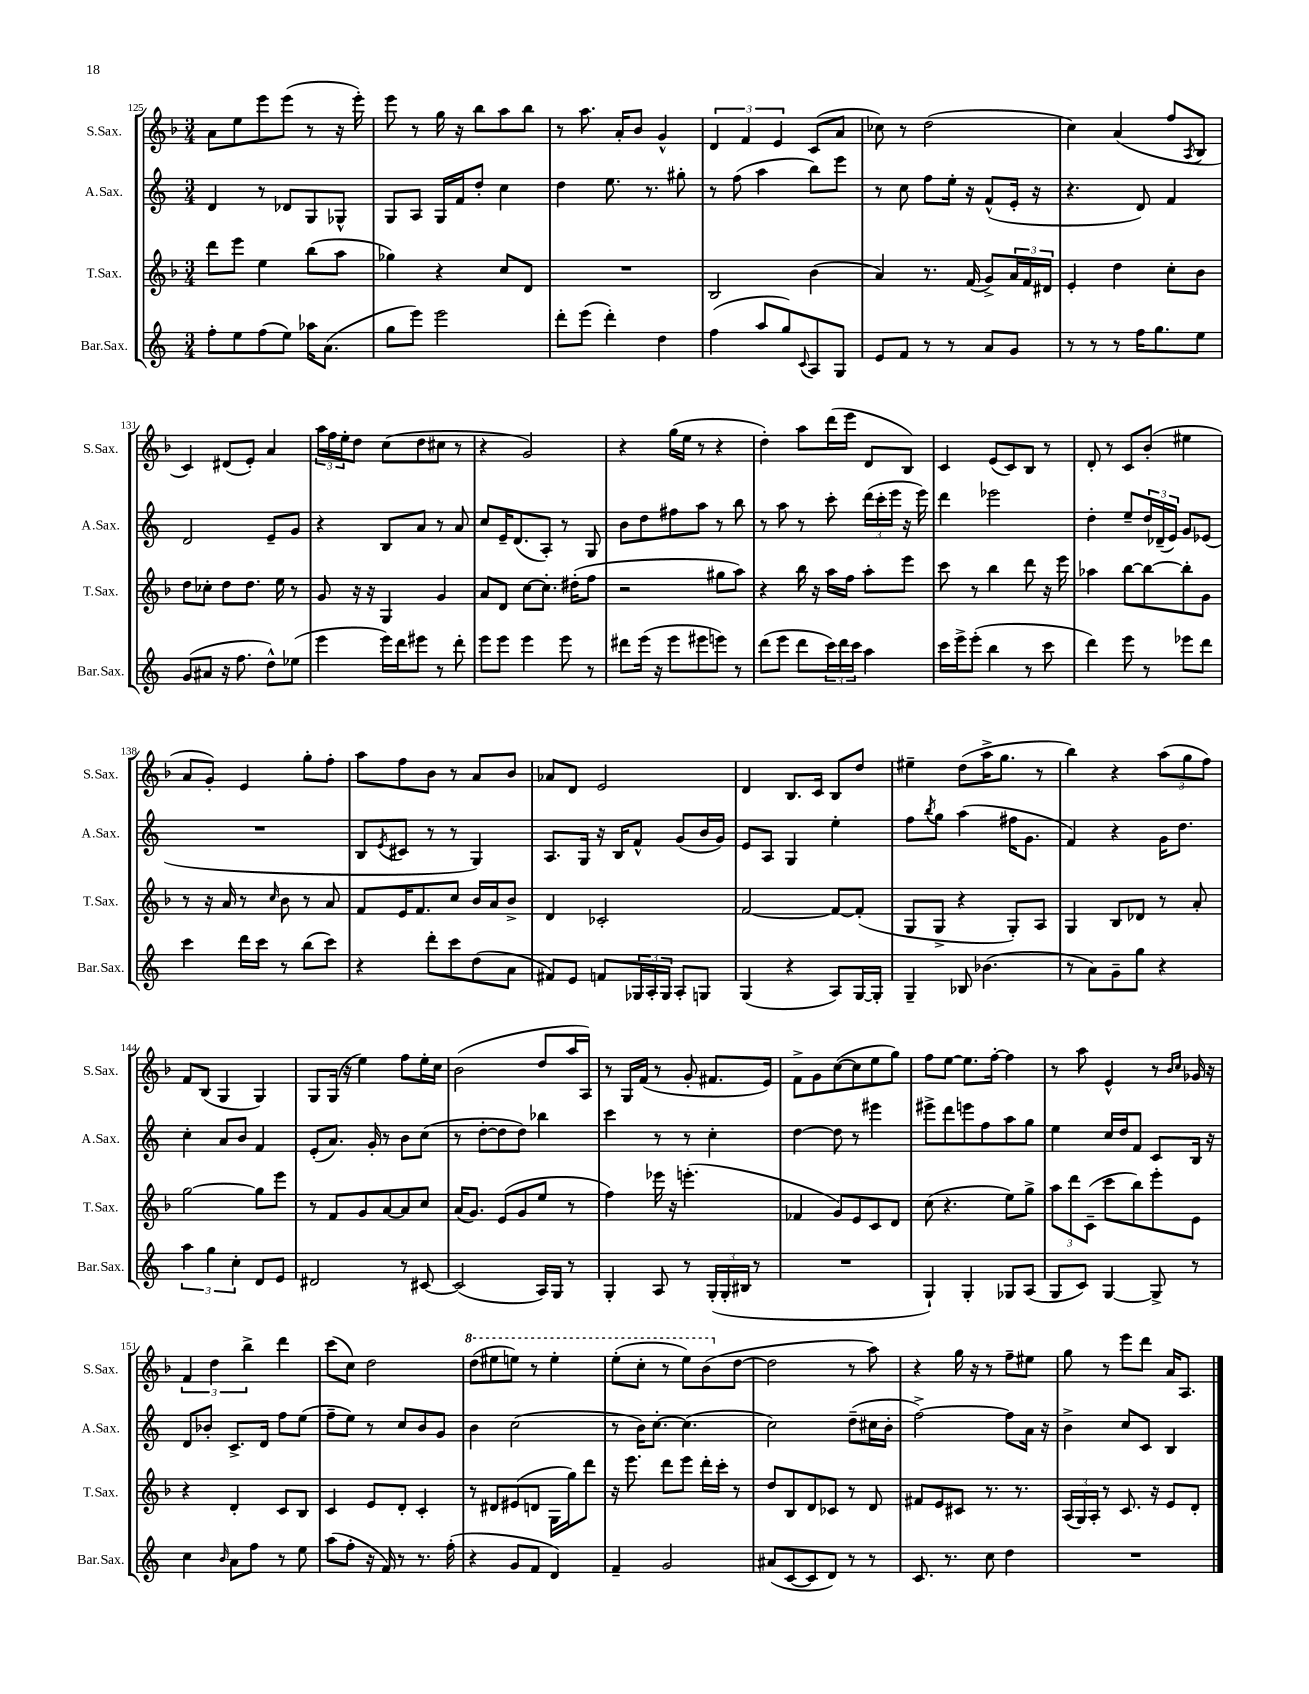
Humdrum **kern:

**kern	**kern	**kern	**kern
*staff4	*staff3	*staff2	*staff1
*clefG2	*clefG2	*clefG2	*clefG2
*k[]	*k[b-]	*k[]	*k[b-]
*M3/4	*M3/4	*M3/4	*M3/4
8ff'\L	8ddd\L	4d/	8a\L
8ee\	8eee\J	.	8ee\
(8ff\	4ee\	8r	8eee\
8ee\J)	.	8d-/L	(8eee\J
16aa-\LK	(8bb-\L	8G/	8r
(8.a\J	.	.	.
.	8aa\J	8G-^^/J	16r
.	.	.	16eee'\)
=	=	=	=
8gg\L	4gg-\)	8G/L	8eee\
8eee\J)	.	8A/J	8r
2eee\	4r	16G/LL	16gg\
.	.	16f/J	16r
.	.	8dd'/J	8bb-\L
.	8cc/L	4cc\	8aa\
.	8d/J	.	8bb-\J
=	=	=	=
8ddd'\L	2.r	4dd\	8r
(8eee\J	.	.	8.aa\
4ddd'\)	.	8.ee\	.
.	.	.	16a'/LK
.	.	.	8b-/J
.	.	8.r	.
4dd\	.	.	4g^^/
.	.	8gg#'\	.
=	=	=	=
(4ff\	2B-/	8r	6d/
.	.	(8ff\	.
.	.	.	6f/
8aa/L	.	4aa\	.
.	.	.	6e/
8gg/)	.	.	.
8qqc/	.	.	.
8A/	(4b-\	8bb\L)	(8c/L
8G/J	.	8eee\J	8a/J
=	=	=	=
8e/L	4a/)	8r	8cc-\)
8f/J	.	8cc\	8r
8r	8.r	8ff\L	(2dd\
8r	.	16ee'\Jk	.
.	(16f/	16r	.
8a/L	8g^/L)	(8f^^/L	.
8g/J	24a/L	16e'/Jk	.
.	24f/	.	.
.	.	16r	.
.	24d#/JJ	.	.
=	=	=	=
8r	4e'/	4.r	4cc\)
8r	.	.	.
8r	4dd\	.	(4a/
16ff\LK	.	8d/)	.
8.gg\	.	.	.
.	8cc'\L	4f/	8ff/L
.	.	.	8qA/
8ee\J	8b-\J	.	8B-/J
=	=	=	=
(8g/L	8dd\L	2d/	4c/)
8a#/J	8cc-'\J	.	.
16r	8dd\L	.	(8d#/L
8.ff\	.	.	.
.	8.dd\J	.	8e'/J)
8dd^^\L)	.	8e~/L	4a/
.	16ee\	.	.
(8ee-\J	8r	8g/J	.
=	=	=	=
4eee\	8g/	4r	24aa\LL
.	.	.	24ff\
.	.	.	24ee'\J
.	16r	.	8dd\J
.	16r	.	.
16eee\LL)	4G/	8B/L	(8cc\L
16ddd\J	.	.	.
8eee#\J	.	8a/J	8dd\
8r	4g/	8r	8cc#\J
8ddd'\	.	8a/	8r
=	=	=	=
8eee\L	8a/L	8cc/L	4r
8eee\J	8d/J	16e~/K	.
.	.	(8.d/	.
4eee\	[8cc\L	.	2g/)
.	8.cc'\]J	8A'/J)	.
8eee\	.	8r	.
.	(16dd#'\LK	.	.
8r	8ff\J	8G/	.
=	=	=	=
8ddd#\L	2r	8b\L	4r
(16eee\Jk	.	8dd\	.
16r	.	.	.
8eee\L	.	8ff#\	(16gg\LL
.	.	.	16ee\JJ
8eee#\	.	8aa\J	8r
8eee\J)	8gg#\L	8r	4r
8r	8aa\J)	8bb\	.
=	=	=	=
(8ddd\L	4r	8r	4dd'\)
8eee\J	.	8aa\	.
8ddd\L	16bb-\	8r	8aa\L
.	16r	.	.
24ccc\L)	16aa\LL	8ccc'\	(16ddd\L
24ddd\	.	.	.
.	16ff\JJ	.	16eee\JJ
24ccc\JJ	.	.	.
4aa\	8aa'\L	(24ddd\LL	8d/L
.	.	24ccc'\	.
.	.	24eee\JJ	.
.	8eee\J	16r	8B-/J)
.	.	16eee\)	.
=	=	=	=
16ccc\LL	8ccc\	4ddd\	4c/
16eee^\J	.	.	.
(8eee'\J	8r	.	.
4bb\	4bb-\	2eee-\	(8e/L
.	.	.	8c/)
8r	8ddd\	.	8B-/J
8ccc\	16r	.	8r
.	16eee\	.	.
=	=	=	=
4ddd\)	4aa-\	4dd'\	8d'/
.	.	.	8r
8eee\	[8bb-\L	8ee~/L	8c/L
8r	8bb-\_	24dd/L	(8b-'/J
.	.	(24d-~/	.
.	.	24e/JJ)	.
8eee-\L	8bb-'\]	8g/L	4ee#\
8ddd\J	8g\J	(8e-/J	.
=	=	=	=
4ccc\	8r	2.r	8a/L
.	16r	.	8g'/J)
.	16a/	.	.
16ddd\LL	8r	.	4e/
16ccc\JJ	.	.	.
.	16qqcc/	.	.
8r	8b-\	.	.
(8bb\L	8r	.	8gg'\L
8ccc\J)	8a/	.	8ff'\J
=	=	=	=
4r	8f/L	8B/L	8aa\L
.	.	8qe/	.
.	16e/K	8c#/J	8ff\
.	8.f/	.	.
8ddd'\L	.	8r	8b-\J
8ccc\	8cc/J	8r	8r
(8dd\	16b-/LL	4G/)	8a/L
.	16a/J	.	.
8a\J	8b-^/J	.	8b-/J
=	=	=	=
8f#/L)	4d/	8.A/L	8a-/L
8e/J	.	.	8d/J
.	.	16G/Jk	.
8f/L	2c-'/	16r	2e/
.	.	16B/LK	.
24G-/L	.	8f^^/J	.
24A'/	.	.	.
24G-/JJ	.	.	.
8A'/L	.	(8g/L	.
8G/J	.	16b/L	.
.	.	16g/JJ)	.
=	=	=	=
(4G/	[2f/	8e/L	4d/
.	.	8A/J	.
4r	.	4G/	8.B-/L
.	.	.	16c/Jk
8A/L)	8f/_L	4ee'\	8B-/L
[16G/L	(8f'/]J	.	8dd/J
16G'/]JJ	.	.	.
=	=	=	=
4G~/	8G/L	8ff\L	4ee#~\
.	.	8qbb/	.
.	8G^/J	8gg\J	.
8B-/	4r	(4aa\	(8dd\L
(4.b-\	.	.	16aa^\K
.	.	.	8.gg\J
.	8G'/L)	16ff#\LK	.
.	.	8.g\J	.
.	8A/J	.	8r
=	=	=	=
8r	4G/	4f/)	4bb-\)
8a\L)	.	.	.
8g~\	8B-/L	4r	4r
8gg\J	8d-/J	.	.
4r	8r	16g\LK	(12aa\L
.	.	8.dd\J	.
.	.	.	12gg\
.	8a'/	.	.
.	.	.	12ff\J)
=	=	=	=
6aa\	[2gg\	4cc'\	8f/L
.	.	.	(8B-/J
6gg\	.	.	.
.	.	8a/L	4G/
6cc'\	.	.	.
.	.	8b/J	.
8d/L	8gg\]L	4f/	4G/)
8e/J	8eee\J	.	.
=	=	=	=
2d#/	8r	(8e'/L	8G/L
.	8f/L	8.a/J)	(16G/Jk
.	.	.	16r
.	8g/	.	4ee\)
.	.	16g'/	.
.	[8a/	8r	.
8r	8a/]	8b\L	8ff\L
[8c#/	8cc/J	(8cc\J	16ee'\L
.	.	.	16cc\JJ
=	=	=	=
(2c#/]	(16a/LK	8r	(2b-\
.	8.g/J)	.	.
.	.	[8dd'\L	.
.	(8e/L	8dd\]	.
.	8g/	8dd\J)	.
16A/LL)	8ee/J	4bb-\	8dd/L
16G/JJ	.	.	.
8r	8r	.	16aa/L
.	.	.	16A/JJ)
=	=	=	=
4G'/	4ff\)	4ccc\	8r
.	.	.	16G/LL
.	.	.	(16f/JJ
8A/	16eee-\	8r	8r
.	16r	.	.
8r	(4.eee'\	8r	8g'/
(24G'/LL	.	4cc'\	8.f#/L
24G'/	.	.	.
24B#/JJ	.	.	.
8r	.	.	.
.	.	.	16e/Jk)
=	=	=	=
2.r	4f-/	[4dd\	8f^\L
.	.	.	8g\
.	8g/L)	8dd\]	([8cc\
.	8e/	8r	8cc\]
.	8c/	4eee#\	8ee\
.	8d/J	.	8gg\J)
=	=	=	=
4G`/)	(8cc\	8eee#^\L	8ff\L
.	4.r	8ddd\	[8ee\J
4G'/	.	8eee\	8.ee\]L
.	.	8ff\	.
.	.	.	[16ff'\Jk
8G-/L	8ee\L)	8aa\	4ff\]
(8A/J	8gg^\J	8gg\J	.
=	=	=	=
8G/L	12aa\L	4ee\	8r
.	12ddd\	.	.
8c/J)	.	.	8aa\
.	(12c~\J	.	.
[4G/	8ccc\L	16cc/LL	4e^^/
.	.	16dd/J	.
.	8bb-\)	8f/J	.
8G^/]	8eee'\	8c/L	8r
.	.	.	16qqb-/LL
.	.	.	16qqcc/JJ
8r	8e\J	16B/Jk	16g-/
.	.	16r	16r
=	=	=	=
4cc\	4r	8d/L	6f/
.	.	8b-'/J	.
.	.	.	6dd\
16qqb/	.	.	.
8a\L	4d'/	8.c^/L	.
.	.	.	6bb-^\
8ff\J	.	.	.
.	.	16d/Jk	.
8r	8c/L	8ff\L	4ddd\
8ee\	8B-/J	(8ee\J	.
=	=	=	=
(8aa\L	4c/	8ff~\L	(8ccc\L
8ff'\J	.	8ee\J)	8cc\J)
16r	8e/L	8r	2dd\
16f/)	.	.	.
8r	8d'/J	8cc/L	.
8.r	4c'/	8b/	.
.	.	8g/J	.
(16ff'\	.	.	.
=	=	=	=
4r	8r	4b\	(8ddd\L
.	8d#/L	.	8eee#\
8g/L	(8e#/	(2cc\	8eee\J)
8f/J	8d/J	.	8r
4d/)	16G\LL	.	4eee'\
.	16gg\J)	.	.
.	8ddd\J	.	.
=	=	=	=
4f~/	16r	8r	(8eee'\L
.	8.eee\	.	.
.	.	16b\LK)	8ccc'\J
.	.	[8.cc'\J	.
2g/	8ddd\L	.	8r
.	8eee\J	(4.cc\]	8eee\L)
.	16ddd'\LL	.	(8bb-\
.	16ccc'\JJ	.	.
.	8r	.	[8dd\J
=	=	=	=
(8a#/L	8dd/L	2cc\)	2dd\]
[8c/	8B-/	.	.
8c/]	8d/	.	.
8d/J)	8c-/J	.	.
8r	8r	(8dd~\L	8r
8r	8d/	16cc#\L	8aa\)
.	.	16b'\JJ	.
=	=	=	=
8.c/	8f#/L	[2ff^\)	4r
.	8e/	.	.
8.r	.	.	.
.	8c#/J	.	16gg\
.	.	.	16r
8cc\	8.r	.	8r
4dd\	.	8ff\]L	8ff~\L
.	8.r	.	.
.	.	16a\Jk	8ee#\J
.	.	16r	.
=	=	=	=
2.r	(24A/LL	4b^\	8gg\
.	24G/)	.	.
.	24A'/JJ	.	.
.	8r	.	8r
.	8.c/	8cc/L	8eee\L
.	.	8c/J	8ddd\J
.	16r	.	.
.	8e/L	4B/	16a/LK
.	.	.	8.A/J
.	8d'/J	.	.
==	==	==	==
*-	*-	*-	*-
